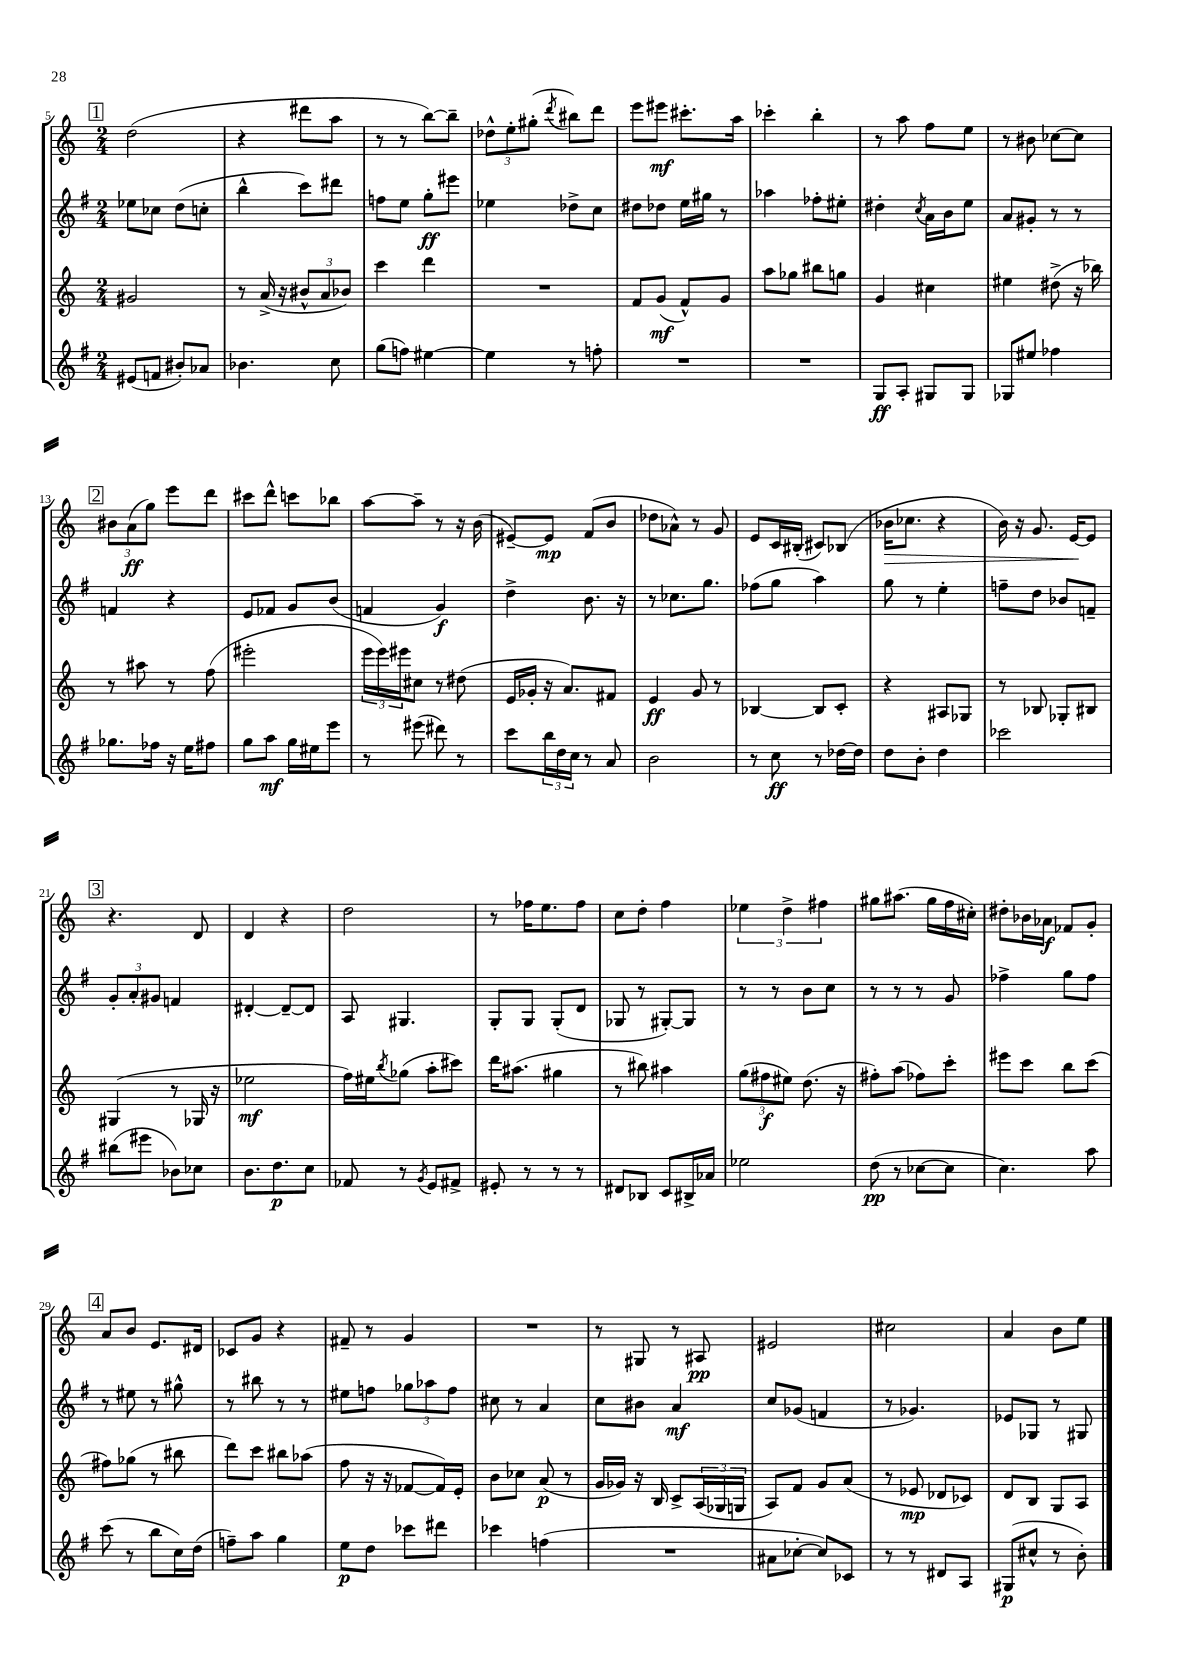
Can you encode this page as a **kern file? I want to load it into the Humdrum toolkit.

**kern	**kern	**kern	**kern
*staff4	*staff3	*staff2	*staff1
*clefG2	*clefG2	*clefG2	*clefG2
*k[f#]	*k[]	*k[f#]	*k[]
*M2/4	*M2/4	*M2/4	*M2/4
(8e#	2g#	8ee-	(2dd
8f	.	8cc-	.
8b#')	.	(8dd	.
8a-	.	8cc'	.
=	=	=	=
4.b-	8r	4bb^^	4r
.	(16a^	.	.
.	16r	.	.
.	12b#^^	8ccc)	8ddd#
.	12a	.	.
8cc	.	8ddd#	8aa
.	12b-)	.	.
=	=	=	=
(8gg	4ccc	8ff	8r
8ff)	.	8ee	8r
[4ee#	4ddd	8gg'	[8bb)
.	.	8eee#	8bb~]
=	=	=	=
4ee#]	2r	4ee-	12dd-^^
.	.	.	12ee'
.	.	.	(12gg#'
.	.	.	8qddd
8r	.	8dd-^	8bb#)
8ff'	.	8cc	8ddd
=	=	=	=
2r	8f	8dd#	8eee
.	(8g	8dd-	8eee#
.	8f^^)	16ee	8.ccc#'
.	.	16gg#	.
.	8g	8r	.
.	.	.	16aa
=	=	=	=
2r	8aa	4aa-	4ccc-'
.	8gg-	.	.
.	8bb#	8ff-'	4bb'
.	8gg	8ee#'	.
=	=	=	=
8G	4g	4dd#'	8r
8A'	.	.	8aa
.	.	8qcc	.
8G#	4cc#	16a	8ff
.	.	16b	.
8G#	.	8ee	8ee
=	=	=	=
8G-	4ee#	8a	8r
8ee#	.	8g#'	8b#
4ff-	(8dd#^	8r	[8cc-
.	16r	8r	8cc-]
.	16bb-)	.	.
=	=	=	=
8.gg-	8r	4f	12b#
.	.	.	(12a
.	8aa#	.	.
.	.	.	12gg)
16ff-	.	.	.
16r	8r	4r	8eee
16ee	.	.	.
8ff#	(8ff	.	8ddd
=	=	=	=
8gg	2eee#'	8e	8ccc#
8aa	.	8f-	8ddd^^
16gg	.	8g	8ccc
16ee#	.	.	.
8eee	.	(8b	8bb-
=	=	=	=
8r	24eee	4f	[8aa
.	24eee)	.	.
.	24eee#	.	.
(8eee#	8cc#	.	8aa~]
8ddd#)	8r	4g)	8r
8r	(8dd#	.	16r
.	.	.	(16b
=	=	=	=
8ccc	16e	4dd^	[8e#~)
.	16g-'	.	.
24bb	16r	.	8e#]
24dd	.	.	.
.	8.a)	.	.
24cc	.	.	.
8r	.	8.b	(8f
8a	8f#	.	8b
.	.	16r	.
=	=	=	=
2b	4e	8r	8dd-
.	.	8.cc-	8a-^^)
.	8g	.	8r
.	.	8.gg	.
.	8r	.	8g
=	=	=	=
8r	[4B-	(8ff-	8e
8cc	.	8gg	16c
.	.	.	(16B#'
8r	8B-]	4aa)	8c#)
[16dd-	8c'	.	(8B-
16dd-]	.	.	.
=	=	=	=
8dd	4r	8gg	16b-
.	.	.	8.cc-
8b'	.	8r	.
4dd	8A#	4ee'	4r
.	8G-	.	.
=	=	=	=
2ccc-	8r	8ff~	16b)
.	.	.	16r
.	8B-	8dd	8.g
.	8G-'	8b-	.
.	.	.	[16e
.	8B#	8f~	8e]
=	=	=	=
(8bb#	(4G#	12g'	4.r
.	.	12a'	.
8eee#	.	.	.
.	.	12g#	.
8b-)	8r	4f	.
8cc-	16G-	.	8d
.	16r	.	.
=	=	=	=
8.b	2ee-	[4d#'	4d
8.dd	.	.	.
.	.	8d#~_	4r
8cc	.	8d#]	.
=	=	=	=
8f-	16ff)	8A	2dd
.	16ee#	.	.
.	8qbb	.	.
8r	(8gg-	4.G#	.
8qg	.	.	.
8e	8aa'	.	.
8f#^	8ccc#)	.	.
=	=	=	=
8e#'	16ddd	8G'	8r
.	(8.aa#	.	.
8r	.	8G	16ff-
.	.	.	8.ee
8r	4gg#	(8G'	.
8r	.	8d	8ff-
=	=	=	=
8d#	8r	8G-	8cc
8B-	8bb#)	8r	8dd'
8c	4aa#	[8G#')	4ff
16B#^	.	8G#]	.
16a-	.	.	.
=	=	=	=
2ee-	(12gg	8r	6ee-
.	12ff#	.	.
.	.	8r	.
.	12ee#)	.	6dd^
.	(8.dd	8b	.
.	.	.	6ff#
.	.	8cc	.
.	16r	.	.
=	=	=	=
(8dd	8ff#')	8r	8gg#
8r	(8aa	8r	(8.aa#
[8cc-	8ff-)	8r	.
.	.	.	16gg#
8cc-]	8ccc'	8g	16ff
.	.	.	16cc#')
=	=	=	=
4.cc)	8eee#	4ff-^	8dd#'
.	8ccc	.	16b-
.	.	.	16a-
.	8bb	8gg	8f-
8aa	(8ccc	8ff-	8g'
=	=	=	=
(8ccc	8ff#)	8r	8a
8r	(8gg-	8ee#	8b
8bb	8r	8r	8.e
16cc)	8bb#	8gg#^^	.
(16dd	.	.	16d#
=	=	=	=
8ff~)	8ddd)	8r	8c-
8aa	8ccc	8bb#	8g
4gg	8bb#	8r	4r
.	(8aa-	8r	.
=	=	=	=
8ee	8ff	8ee#	8f#~
8dd	16r	8ff	8r
.	16r	.	.
8ccc-	[8f-	12gg-	4g
.	.	12aa-	.
8ddd#	16f-])	.	.
.	.	12ff	.
.	16e'	.	.
=	=	=	=
4ccc-	8b	8cc#	2r
.	8cc-	8r	.
(4ff	(8a	4a	.
.	8r	.	.
=	=	=	=
2r	16g	8cc	8r
.	16g-)	.	.
.	16r	8b#	8G#
.	16B	.	.
.	8c^	4a	8r
.	(24A	.	8A#
.	24G-	.	.
.	24G	.	.
=	=	=	=
8a#	8A)	8cc	2e#
[8cc-'	8f	(8g-	.
8cc-])	8g	4f	.
8c-	(8a	.	.
=	=	=	=
8r	8r	8r	2cc#
8r	8e-	4.g-)	.
8d#	8d-	.	.
8A	8c-)	.	.
=	=	=	=
(8G#	8d	8e-	4a
8cc#^^	8B	8G-	.
8r	8G	8r	8b
8b')	8A	8G#	8ee
==	==	==	==
*-	*-	*-	*-
